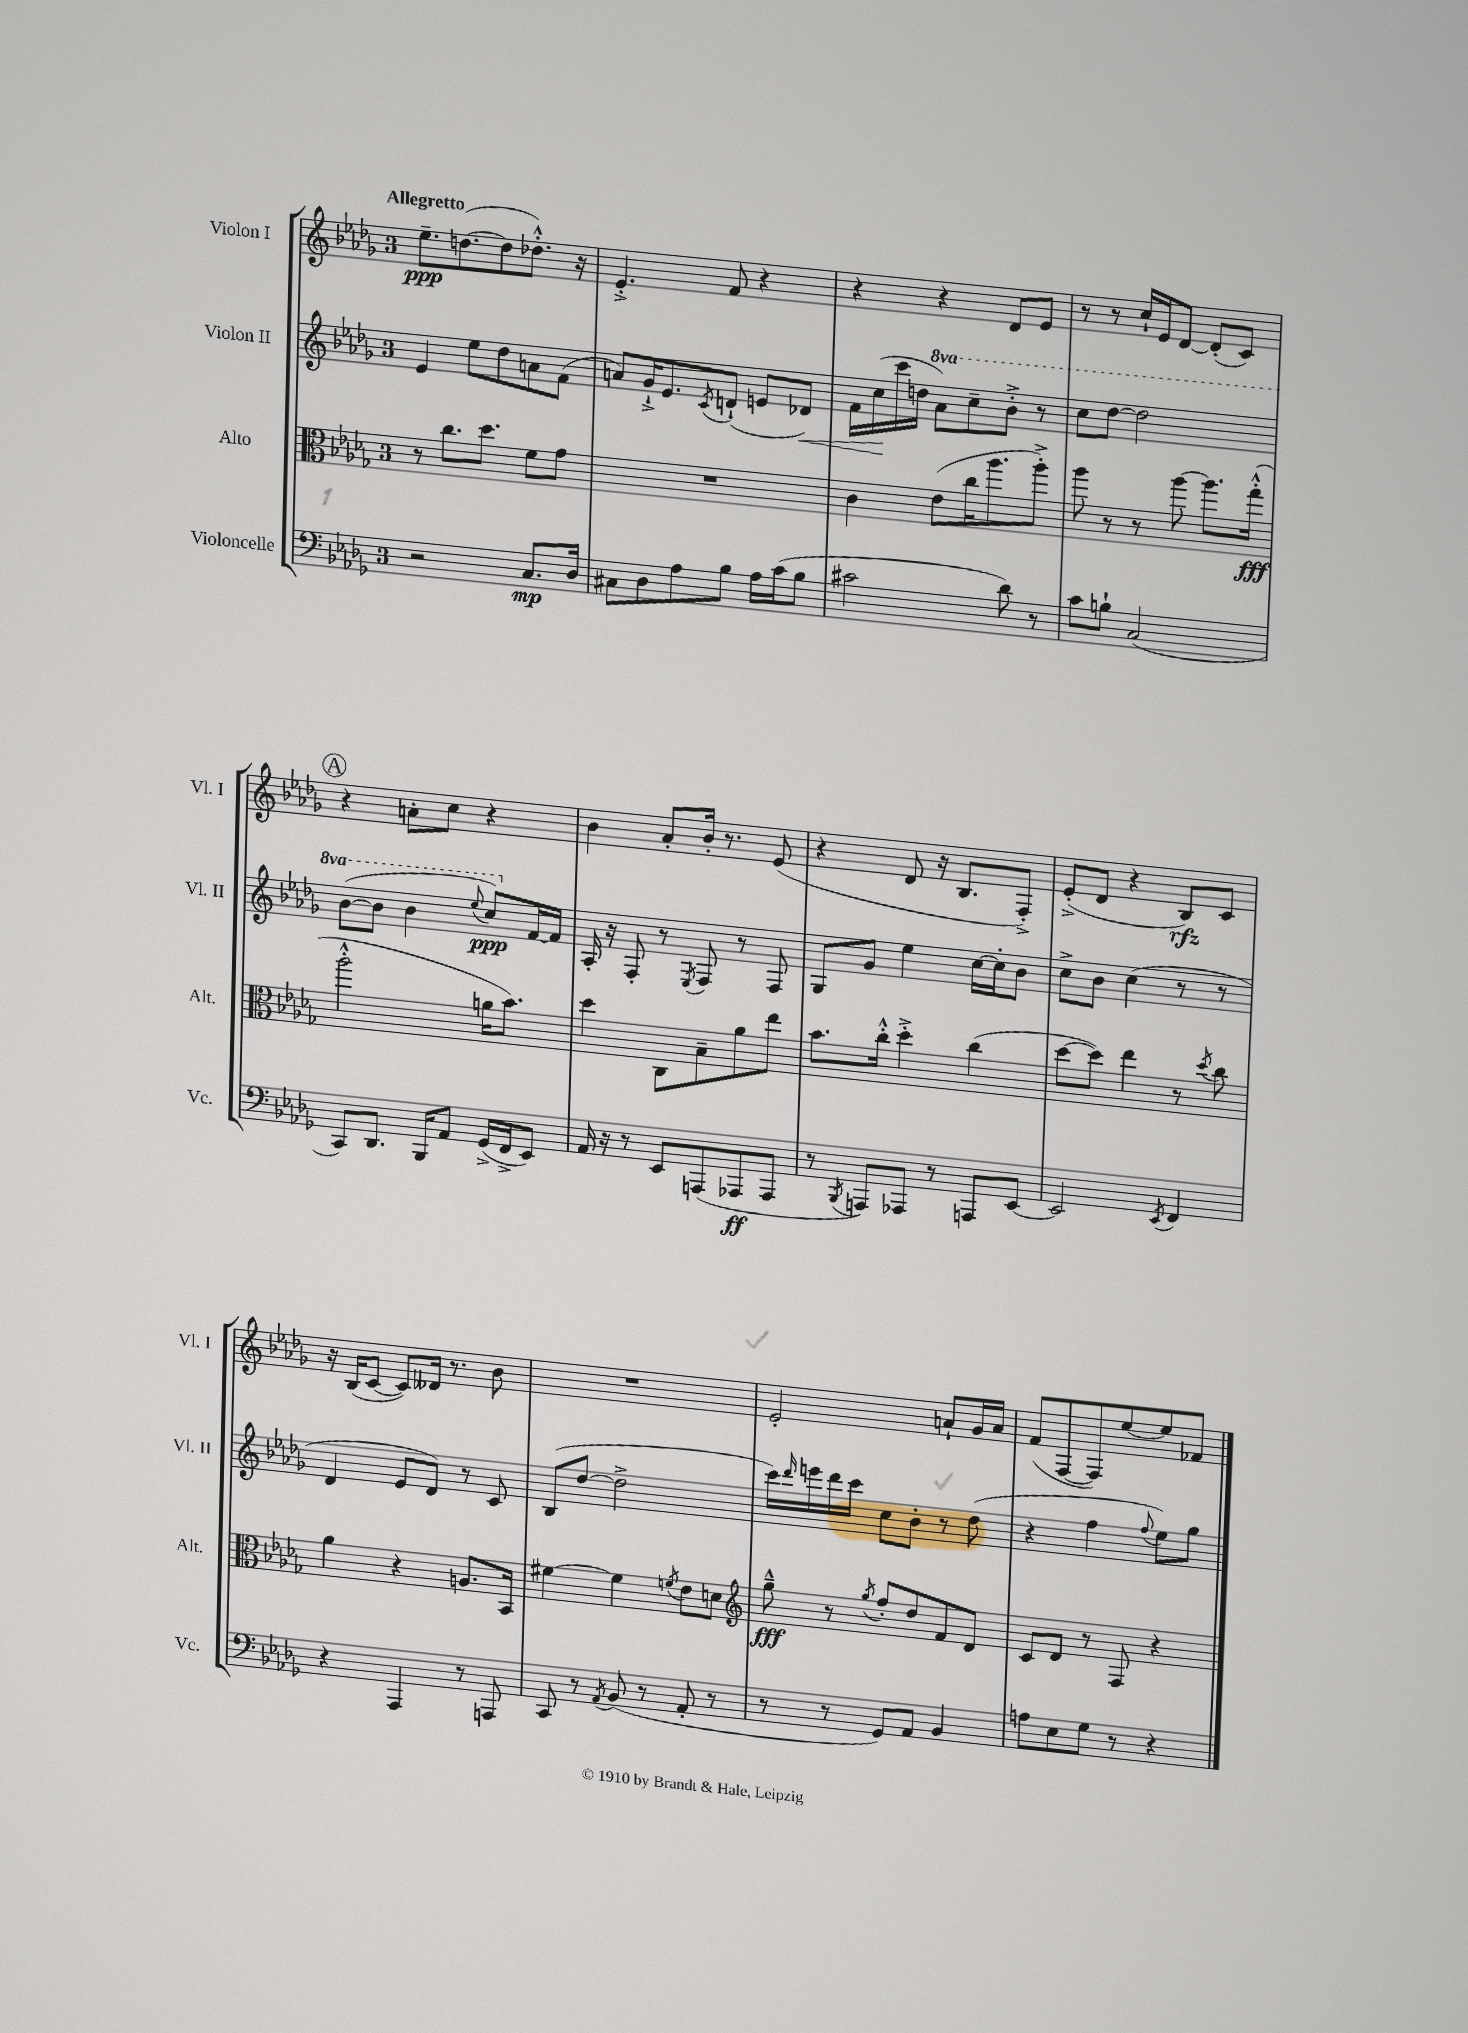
<<
\new StaffGroup <<
\new Staff = "s0" \with { instrumentName = "Violon I" shortInstrumentName = "Vl. I" } {
    \clef treble \key des \major \once \override Staff.TimeSignature.style = #'single-digit \time 3/4 \tempo "Allegretto"
    ees''8.--\ppp d''8.~( d''8 des''8.-.-^) r16 |
    ees'4.-.-> f'8 r4 |
    r4 r4 des'8 ees'8 |
    r8 r8 c''16-! ees'16 des'8~ des'8-.( c'8) |
    \mark \markup { \circle "A" } r4 a'8-. c''8 r4 |
    bes'4 aes'8-. bes'16-. r8. ees'8( |
    r4 des'8 r16 bes8. f8-.->) |
    ees'8-.->( des'8 r4 bes8\rfz) c'8 |
    r16 bes16( c'8~ c'8) deses'16 r8. bes'8 |
    R2. |
    ees'2-. a'8-! ges'16 a'16 |
    f'8( f8~ f8) ees''8~ ees''8 fes'8 \bar "|." |
}
\new Staff = "s1" \with { instrumentName = "Violon II" shortInstrumentName = "Vl. II" } {
    \clef treble \key des \major \once \override Staff.TimeSignature.style = #'single-digit \time 3/4 \set Staff.ottavationMarkups = #ottavation-simple-ordinals
    ees'4 ees''8 des''8 a'8 f'8( |
    a'8) ges'16-!-> ees'8. \acciaccatura { c'8 } d'8-!( e'8 des'8\<) |
    f'16 c''16\!( c'''16 d''16 \ottava #1 aes''8) c'''8-- bes''8-.-> r8 |
    c'''8 des'''8~ des'''2 |
    \mark \markup { \circle "A" } bes''8~( bes''8 bes''4 \appoggiatura { ees'''8 } c'''8\ppp) \ottava #0 f'16~ f'16 |
    aes16-. r16 f8-. r8 \acciaccatura { ees8 } f8 r8 f8 |
    ges8 ges'8 ees''4 c''16~ c''16-. bes'8 |
    c''8-> bes'8 c''4( r8 r8 |
    des'4 ees'8 des'8) r8 c'8 |
    bes8( des''8~ des''2-> |
    c'''16) \grace { des'''16 } e'''16 des'''16 c'''16 c''8 bes'8-. r8 des''8( |
    r4 f''4 \appoggiatura { f''8 } ees''8) ges''8 \bar "|." |
}
\new Staff = "s2" \with { instrumentName = "Alto" shortInstrumentName = "Alt." } {
    \clef alto \key des \major \once \override Staff.TimeSignature.style = #'single-digit \time 3/4
    r8 c''8. des''8. f'8 ges'8 |
    R2. |
    c'4 ees'8( c''16 aes''8. aes''8-.->) |
    aes''8 r8 r8 aes''8~ aes''8. ges''16-.-^\fff( |
    \mark \markup { \circle "A" } aes''2-.-^ a'16 bes'8.) |
    des''4 c8 bes8-- aes'8 ees''8 |
    bes'8. c''16-.-^ des''4-.-> c''4( |
    des''8~ des''8) ees''4 r8 \acciaccatura { des''8 } c''8 |
    aes'4 r4 a8. bes,16 |
    fis'4~ fis'4 \acciaccatura { f'8 } ees'8 d'8 |
    \clef treble ges''8---^\fff r8 \acciaccatura { ges''8 } f''8-. des''8 f'8 des'8 |
    c'8 des'8 r8 f8 r4 \bar "|." |
}
\new Staff = "s3" \with { instrumentName = "Violoncelle" shortInstrumentName = "Vc." } {
    \clef bass \key des \major \once \override Staff.TimeSignature.style = #'single-digit \time 3/4
    r2 c8.\mp des16 |
    cis8 des8 aes8 bes8 aes16 c'16( bes8 |
    cis'2 des'8) r8 |
    c'8 b8-! c2( |
    \mark \markup { \circle "A" } c,8) des,8. bes,,16 aes,8 ges,16->( f,16-> ees,8) |
    aes,16 r16 r8 ees,8 a,,8( aes,,8\ff aes,,8 |
    r8 \acciaccatura { bes,,8 } a,,8) aes,,8 r8 a,,8 ees,8~ |
    ees,2 \acciaccatura { ees,8 } f,4 |
    r4 aes,,4 r8 a,,8 |
    c,8 r8 \acciaccatura { aes,8 } bes,8( r8 aes,8-. r8 |
    r8 r8 ges,8) aes,8 bes,4 |
    a8 ees8 ges8 r8 r4 \bar "|." |
}
>>
>>
\layout { \context { \Score \remove "Bar_number_engraver" } }
